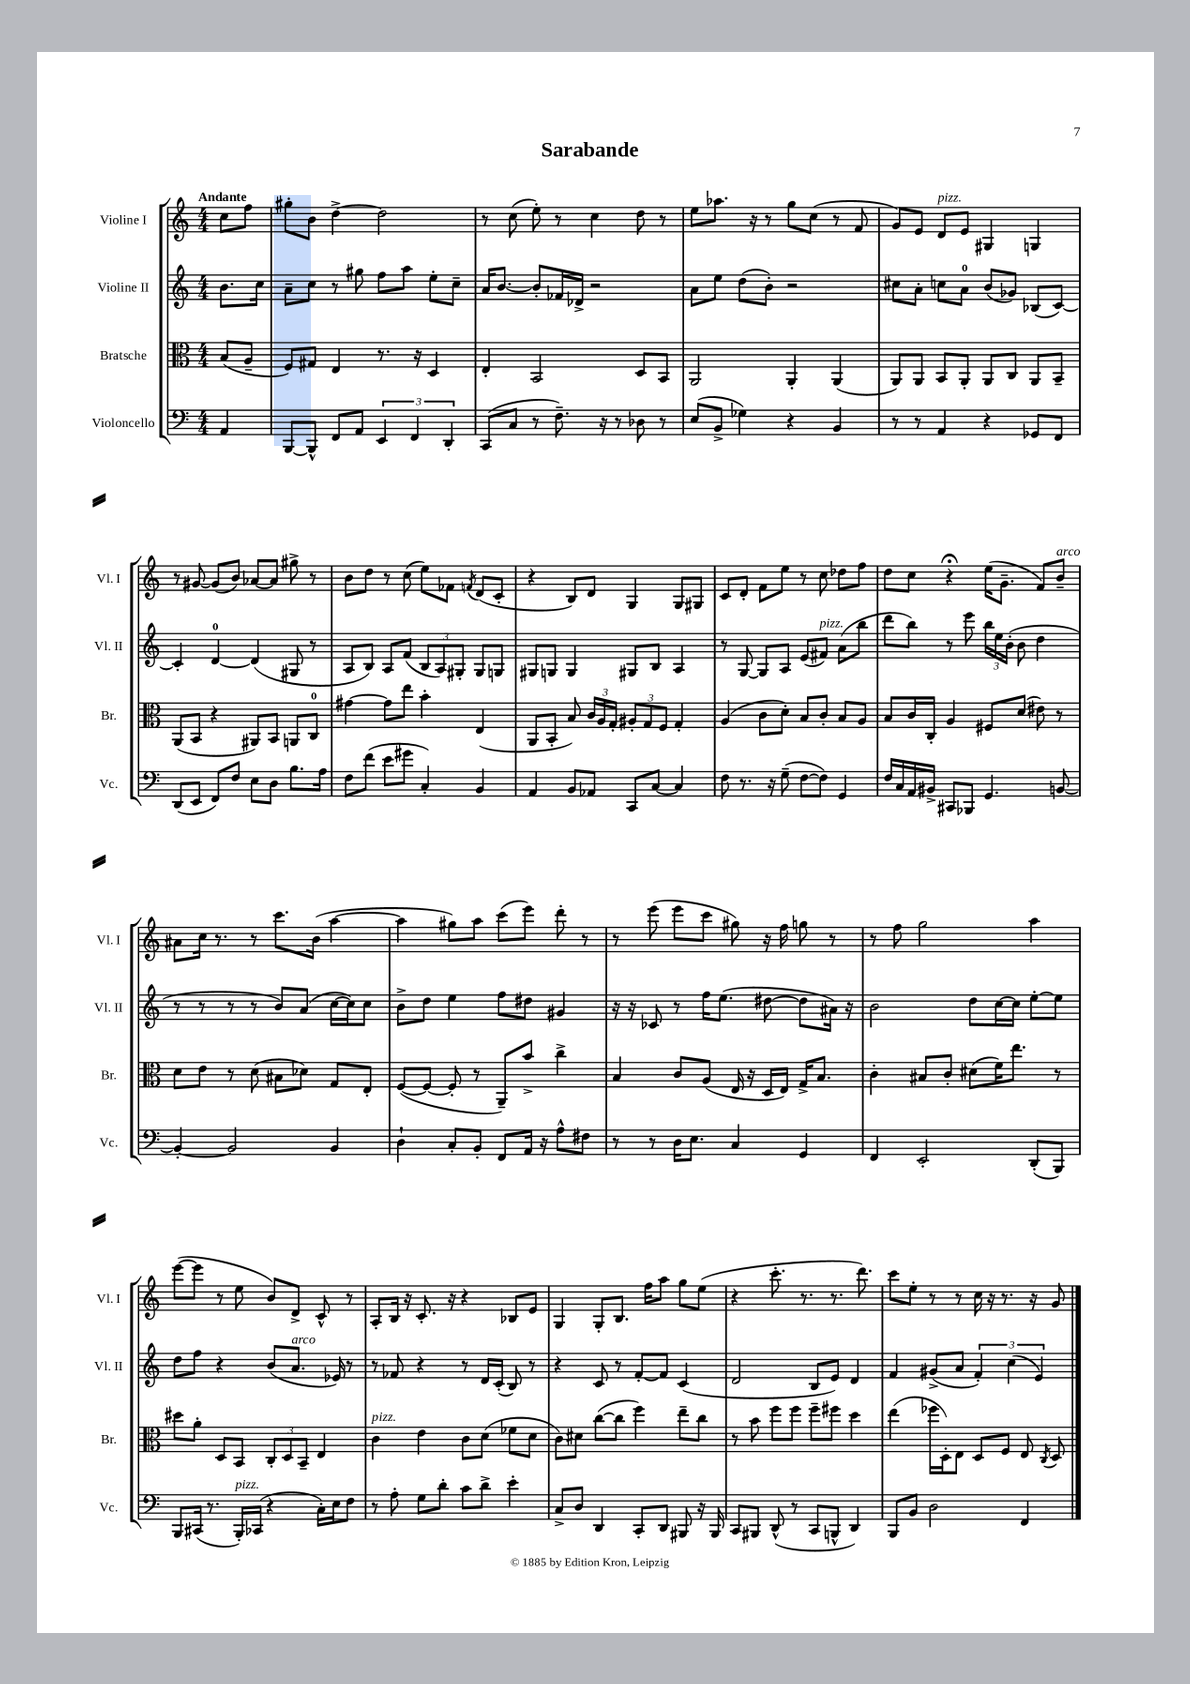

**kern	**kern	**kern	**kern
*staff4	*staff3	*staff2	*staff1
*clefF4	*clefC3	*clefG2	*clefG2
*k[]	*k[]	*k[]	*k[]
*M4/4	*M4/4	*M4/4	*M4/4
4AA/	(8B/L	8.b\L	8cc\L
.	8A~/J	.	8ff\J
.	.	16cc\Jk	.
=	=	=	=
[8BBB/L	8F/L)	8a~\L	8gg#'\L
8BBB^^/]J	8G#/J	8cc\J	8b\J
8FF/L	4E/	8r	[4dd^\
8AA/J	.	8gg#\	.
6EE/	8.r	8ff\L	2dd\]
.	.	8aa\J	.
6FF/	.	.	.
.	16r	.	.
.	4D/	8ee'\L	.
6DD'/	.	.	.
.	.	8cc~\J	.
=	=	=	=
(8CC/L	4E'/	16a/LK	8r
.	.	[8.b/J	.
8C/J	.	.	(8cc\
8r	2BB/	8b'/]L	8ee'\)
8.F~\)	.	16f-/L	8r
.	.	16d-^/JJ	.
.	.	2r	4cc\
16r	.	.	.
8r	.	.	.
8D-\	8D/L	.	8dd\
8r	8BB/J	.	8r
=	=	=	=
(8E/L	2AA/	8a\L	8ee\L
8BB^/J	.	8ee\J	8.aa-\J
4G-\)	.	(8dd\L	.
.	.	.	16r
.	.	8b'\J)	8r
4r	4AA'/	2r	8gg\L
.	.	.	(8cc\J
4BB/	(4AA/	.	8r
.	.	.	8f/
=	=	=	=
8r	8AA/L)	8cc#\L	8g/L)
8r	8AA/J	8a'\J	8e/J
4AA/	8BB/L	8cc\L	8d/L
.	8AA'/J	8a\J	8e/J
4r	8AA/L	(8b/L	4G#/
.	8C/J	8g-/J)	.
8GG-/L	8AA/L	(8B-/L	4G/
8FF/J	8BB~/J	[8c/J)	.
=	=	=	=
(8DD/L	(8AA/L	4c'/]	8r
8EE/J	8BB/J	.	[8g#/
8FF/L)	4r	[4d/	(8g#/]L
8F/J	.	.	8b/J)
8E\L	8AA#/L)	(4d/]	[8a-/L
8D\J	8BB/J	.	8a-/]J
8.B\L	8AA/L	8G#/	8gg#^\
.	8C/J	8r	8r
16A\Jk	.	.	.
=	=	=	=
8F\L	[4g#\	8A/L	8b\L
(8f\J	.	8B/J)	8dd\J
8e\L	8g#\]L	8A/L	8r
8g#\J	8ee\J	(8f/J	(8cc\
4C'/)	4b'\	12B/L	8ee\L)
.	.	12A/)	.
.	.	.	8f-\J
.	.	12G#'/J	.
.	.	.	8qf/
4BB/	(4E/	8G#/L	(8d/L
.	.	8G/J	8c'/J
=	=	=	=
4AA/	8AA/L	8G#/L	4r
.	8BB'/J	8G/J	.
8BB/L	8B/)	4G/	8B/L)
8AA-/J	24c/LL	.	8d/J
.	24A/	.	.
.	24G'/JJ	.	.
8CC/L	12A#'/L	8G#/L	4G/
.	12G/	.	.
[8C/J	.	8B/J	.
.	12F/J	.	.
4C/]	4G'/	4A/	8G/L
.	.	.	8G#/J
=	=	=	=
8F\	(4A/	8r	8c/L
8.r	.	[8G/	8d'/J
.	8c\L	8G/]L	8f\L
16r	.	.	.
(8G~\	8d'\J)	8A/J	8ee\J
[8F\L	8B/L	(8e/L	8r
8F\]J)	8c'/J	8f#/J)	8cc\
4GG/	8B/L	(8a\L	8dd-\L
.	8A/J	8bb\J	8ff\J
=	=	=	=
16F/LL	8B/L	8ddd\L	8dd\L
16C/	.	.	.
16AA/	16c/L	8bb\J)	8cc\J
16BB#^/JJ	16C'/JJ	.	.
8CC#/L	4A/	8r	4r;
8BBB-/J	.	8eee\	.
4.GG/	8F#/L	24bb\LL	(16ee\LK
.	.	24ee\	.
.	.	.	8.g~\J
.	.	(24b'\JJ	.
.	(8d/J	8b\	.
.	8e#\)	4dd\	8f/L)
[8BB/	8r	.	8b~/J
=	=	=	=
4BB'/_	8d\L	8r	8a#\L
.	8e\J	8r	16cc\Jk
.	.	.	8.r
2BB/]	8r	8r	.
.	(8d\	8r	8r
.	8B#\L	8b/L)	8.ccc\L
.	8d-\J)	(8a/J	.
.	.	.	(16b\Jk
4BB/	8G/L	[16cc\LL	[4aa\
.	.	16cc\]J)	.
.	8E'/J	8cc\J	.
=	=	=	=
4D`\	([8F/L	8b^\L	4aa\]
.	8F/_J	8dd\J	.
8C'/L	8F'/]	4ee\	8gg#\L)
8BB'/J	8r	.	8aa\J
8FF/L	8AA~/L)	8ff\L	(8ccc\L
16AA/Jk	8b^/J	8dd#\J	8eee\J)
16r	.	.	.
8A^^\L	4cc^\	4g#/	8ddd'\
8F#\J	.	.	8r
=	=	=	=
8r	4B/	16r	8r
.	.	16r	.
8r	.	8c-/	(8eee\
16D\LK	8c/L	8r	8eee\L
8.E\J	.	.	.
.	(8A/J	16ff\LK	8ccc\J
.	.	(8.ee\J	.
4C/	16E/	.	8gg#\)
.	16r	.	.
.	16D/LL	[8dd#\	16r
.	16E/JJ)	.	16ff\
4GG/	16G^/LK	8dd#\]L	8gg\
.	8.B/J	.	.
.	.	16a#\Jk)	8r
.	.	16r	.
=	=	=	=
4FF/	4c'\	2b\	8r
.	.	.	8ff\
2EE'/	8B#/L	.	2gg\
.	8c'/J	.	.
.	(8d#\L	8dd\L	.
.	16f\K)	[16cc\L	.
.	8.ee\J	16cc\]JJ	.
(8DD'/L	.	[8ee'\L	4aa\
8BBB/J)	8r	8ee\]J	.
=	=	=	=
8BBB/L	8dd#\L	8dd\L	([8eee\L
(16CC#/Jk	8a'\J	8ff\J	8eee\]J
8.r	.	.	.
.	8D/L	4r	8r
16BBB'/LL)	8BB/J	.	8ee\
(16CC-/JJ	.	.	.
4r	12C'/L	(8b/L	8b/L)
.	12D/	.	.
.	.	8.a/J	8d^/J
.	12BB~/J	.	.
16C'\LL)	4E/	.	8c^^/
16E\J	.	16e-/)	.
8F\J	.	8r	8r
=	=	=	=
8r	4c\	8r	8A'/L
8A'\	.	8f-/	16B/Jk
.	.	.	16r
8G\L	4e\	4r	8.c'/
8d'\J	.	.	.
.	.	.	16r
8c\L	8c\L	8r	4r
8d^\J	(8d\J	16d/LL	.
.	.	(16c'/JJ	.
4e'\	8f-\L	8B/)	8B-/L
.	8d\J	8r	8e/J
=	=	=	=
8C^/L	8c\L)	4r	4G/
8D/J	8d#\J	.	.
4DD/	([8cc\L	8c/	8G'/L
.	8cc\]J	8r	8.B/J
8CC'/L	4ff\)	[8f'/L	.
.	.	.	16ff\LK
8DD/J	.	8f/]J	8aa\J
8BBB#/	8ee~\L	(4c/	8gg\L
16r	8cc\J	.	(8ee\J
16BBB#/	.	.	.
=	=	=	=
8CC/L	8r	2d/	4r
8BBB#/J	8b\	.	.
(8DD^^/	8ff\L	.	8.ccc'\
8r	8ff\J	.	.
.	.	.	8.r
8CC/L	8ff~\L	8B/L	.
8BBB^^/J	8ff#\J	8e/J)	8.r
4DD/)	4dd\	4d/	.
.	.	.	8.ddd\)
=	=	=	=
8BBB/L	(4ee\	4f/	8ccc\L
8BB/J	.	.	8ee'\J
2D\	16ff-\LL	(8g#^/L	8r
.	16D'\J)	.	.
.	8E\J	8a/J	8r
.	8D/L	6f'/)	16cc\
.	.	.	16r
.	8F/J	.	8.r
.	.	(6cc\	.
4FF/	8E/	.	.
.	.	.	16r
.	.	6e/)	.
.	8qC/	.	.
.	8D/	.	8g/
==	==	==	==
*-	*-	*-	*-
